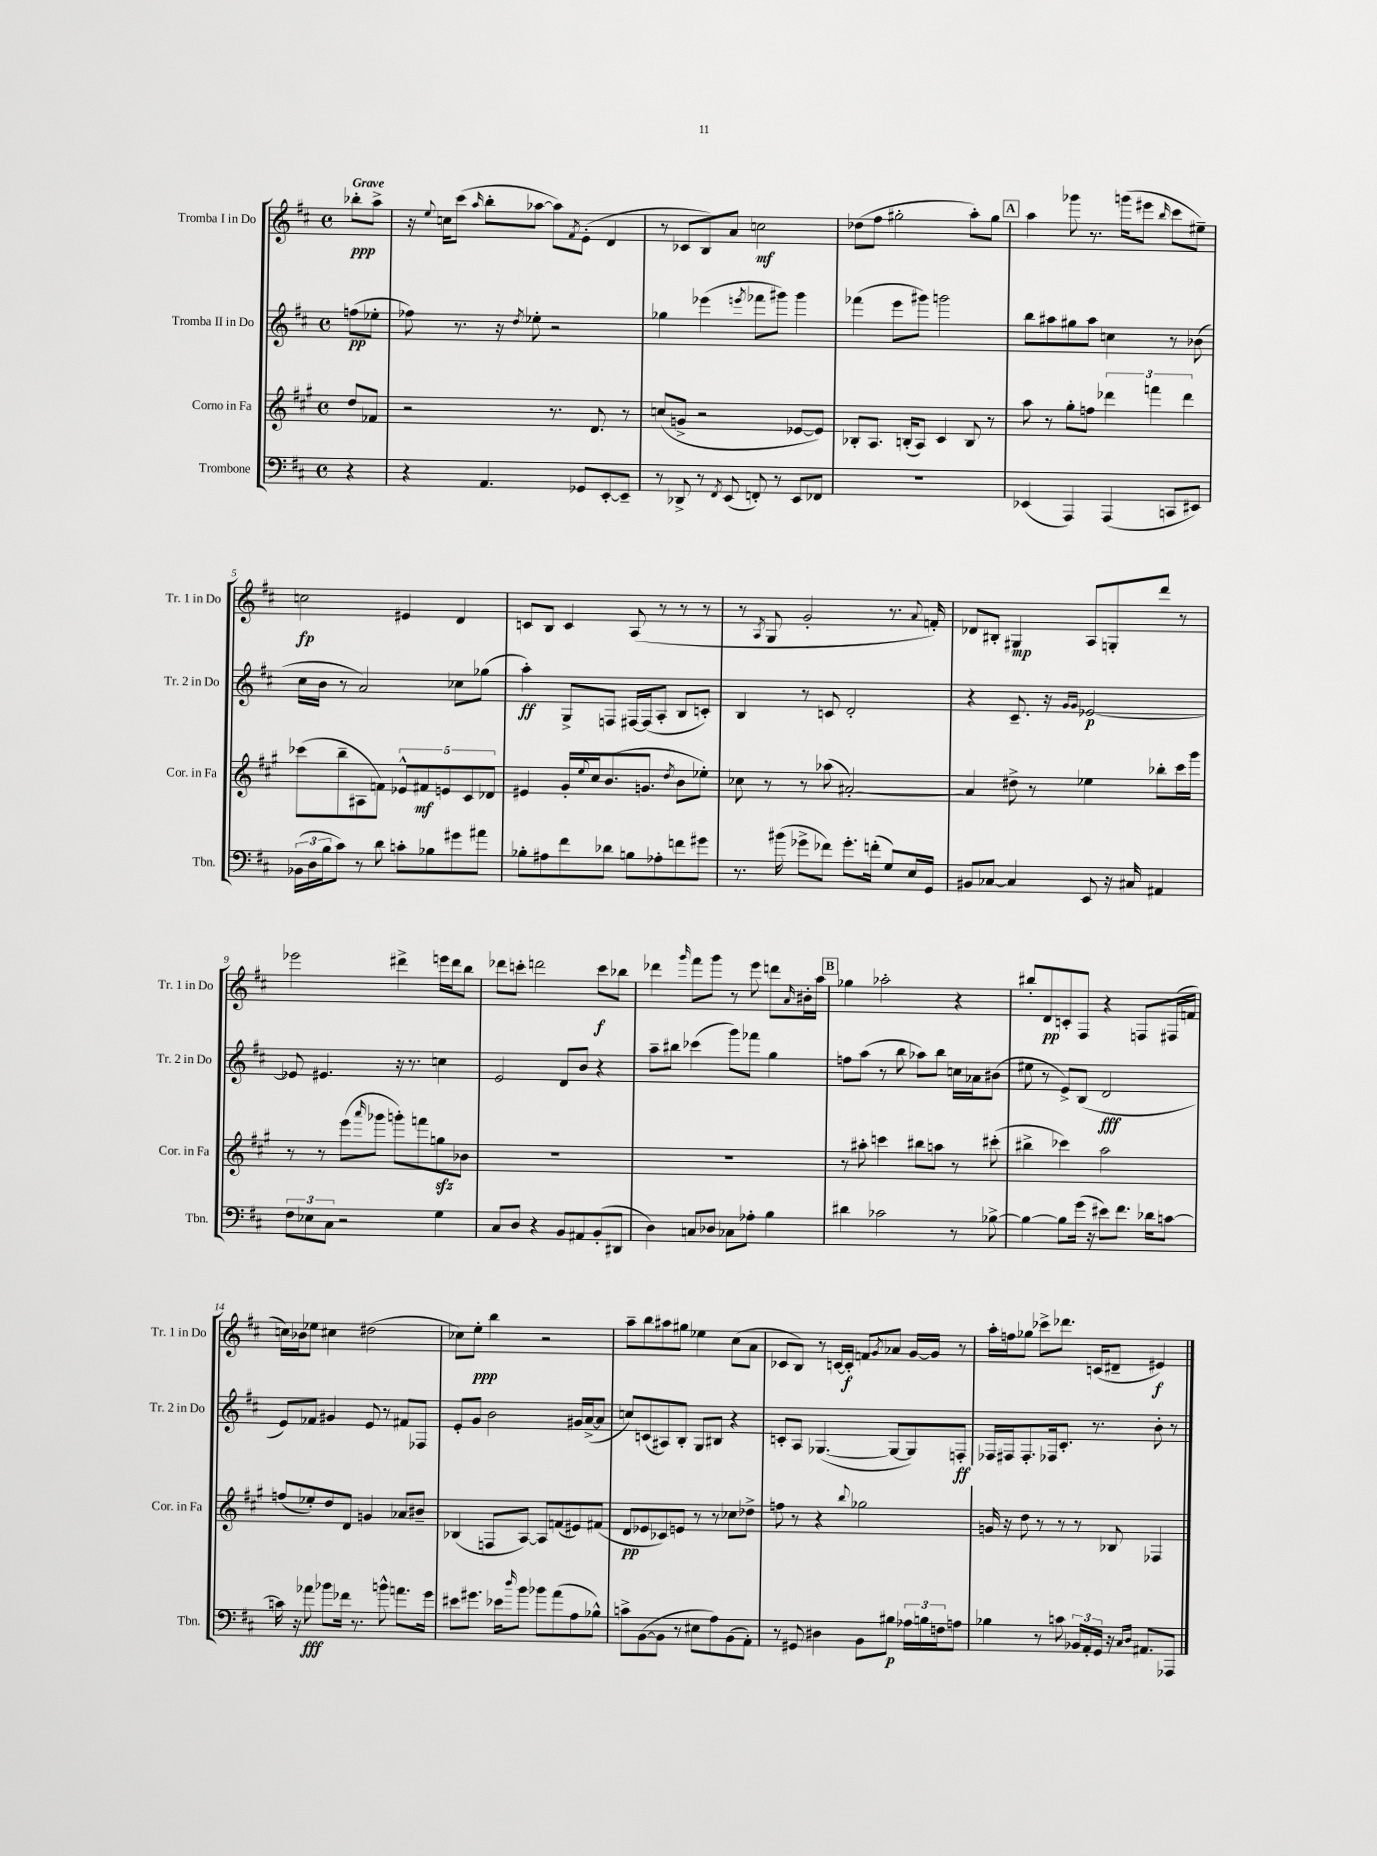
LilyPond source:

<<
\new StaffGroup <<
\new Staff = "s0" \with { instrumentName = "Tromba I in Do" shortInstrumentName = "Tr. 1 in Do" } {
    \clef treble \key d \major \defaultTimeSignature \time 4/4 \partial 4 \tempo "Grave"
    bes''8-.\ppp a''8-> |
    r16 \appoggiatura { e''8 } c''16 cis'''8( \grace { a''16 } b''8-. aes''8~ aes''8) \acciaccatura { fis'8 } e'8-.( d'4 |
    r8 ces'8 b8) a'8 c''2\mf |
    des''8( fis''8 gis''2-. a''8-.) gis''8 |
    \mark \markup { \box "A" } a''4 ges'''8 r8. g'''16( eis'''8 \grace { b''16 } cis'''8 eis''8--) |
    c''2\fp eis'4 d'4 |
    c'8 b8 c'4 a8( r8 r8 r8 |
    r8 \acciaccatura { a8 } g8 g'2-. r8. \appoggiatura { a'8 } f'16-.) |
    des'8 bis8-. gis4\mp a8 g8-. d'''8 r8 |
    ees'''2 dis'''4-> e'''16 dis'''16 b''8 |
    des'''8 c'''8-. d'''2 c'''8\f bes''8 |
    des'''4 \grace { g'''16 } fis'''8 g'''8 r8 e'''8 d'''8 \grace { a'16 } bis'16-. a''16 |
    \mark \markup { \box "B" } ges''4 aes''2-. r4 |
    bis''8-. d'8\pp c'8-. fis8 r4 f8 fis16( f'16 |
    c''16) bes'16 ees''8 cis''4 dis''2( |
    ces''8) e''8-.\ppp b''4 r2 |
    a''8-- b''8 ais''8 gis''8 ees''4 cis''8( a'8 |
    ces'8 b8) r8 c'16~ c'16-.\f f'8 \acciaccatura { g'8 } aes'8 g'16~ g'16 r8 |
    a''16-. f''16 ges''8 ces'''8-> des'''8. c'16( dis'8-- eis'4\f) \bar "|." |
}
\new Staff = "s1" \with { instrumentName = "Tromba II in Do" shortInstrumentName = "Tr. 2 in Do" } {
    \clef treble \key d \major \defaultTimeSignature \time 4/4 \partial 4
    f''8\pp( ees''8-. |
    fes''8) r8. r16 \acciaccatura { d''8 } ees''8-. r2 |
    ges''4 ees'''4( \acciaccatura { e'''8 } fes'''8 gis'''8) gis'''4 |
    fes'''4( e'''8 gis'''8) g'''2 |
    \mark \markup { \box "A" } b''8 ais''8 gis''8 ais''8 c''4 r8 bes'8( |
    cis''16 b'16 r8 a'2) ces''8 ges''8( |
    a''4-.\ff) g8-> f8 fis16~ fis16( a8-. b8 c'8-.) |
    b4 r8 c'8 d'2-. |
    r4 cis'8.-- r16 \grace { g'16 g'16 } ees'2~\p |
    ees'8 eis'4. r16 r8. c''4 |
    e'2 d'8 b'8 r4 |
    a''8-- bis''8 ces'''4( g'''8) fes'''8 g''4 |
    \mark \markup { \box "B" } f''8 a''8( r8 b''8 aes''8) b''8 c''16 aes'16 bis'8( |
    eis''8 r8 e'8->) b8( d'2\fff |
    e'8) fes'8 gis'4 e'8 r8 fis'8 fes8 |
    e'8-. g'8 b'2 gis'16 a'16~->( a'8 |
    c''8) c'8( ais8) b8-. g8 bis8 r4 |
    c'8-. a8 ges4.~( ges8~ ges8) f8-.\ff |
    fes16 fis16 fis8.-. fes16 cis'8.-. r8. b'8-. r8 \bar "|." |
}
\new Staff = "s2" \with { instrumentName = "Corno in Fa" shortInstrumentName = "Cor. in Fa" } {
    \clef treble \key a \major \defaultTimeSignature \time 4/4 \partial 4
    d''8 fes'8 |
    r2 r8. d'8. r8 |
    c''8( g'8-> r2 ees'8~ ees'8) |
    bes8-. a8. b16-.( a8) cis'4 b8 r8 |
    \mark \markup { \box "A" } a''8 r8 gis''8-. f''8 \tuplet 3/2 { des'''4 f'''4 des'''4 } |
    ces'''8( b''8-- ais8 f'8) \tuplet 5/4 { ees'8-^ fis'8\mf e'8 cis'8 des'8 } |
    eis'4 gis'16-. \appoggiatura { e''8 } cis''16 b'8.( g'8. \acciaccatura { d''8 } b'8 ees''8-.) |
    ces''8 r8 r8 aes''8( ais'2~-.) |
    ais'4 dis''8-> r8 ees''4 bes''8-. cis'''16 gis'''16 |
    r8 r8 e'''8( \grace { a'''16 } ges'''8 g'''8-.) f'''8 g''8\sfz bes'8 |
    R1 |
    R1 |
    \mark \markup { \box "B" } r8 ais''8-. c'''4 bis''8 a''8 r8 cis'''8-.( |
    bis''4-> ces'''4) a''2 |
    f''8( ees''8-.) d''8 d'8 g'4 aes'8 bis'8-- |
    bes4( f8 a8~) a8 f'8( eis'8) fis'8( |
    d'8\pp ees'8 ces'8) e'8 r8 r8 ces''8 des''8-> |
    f''8 r8 r4 \appoggiatura { b''8 } ges''2 |
    g'16 r16 d''8 r8 r8 r8 bes8 fes4 \bar "|." |
}
\new Staff = "s3" \with { instrumentName = "Trombone" shortInstrumentName = "Tbn." } {
    \clef bass \key d \major \defaultTimeSignature \time 4/4 \partial 4
    r4 |
    r4 a,4. ges,8 e,8~-. e,8-- |
    r8 des,8-> r8 \acciaccatura { fis,8 } e,8( f,8-.) r8 e,8 fes,8 |
    R1 |
    \mark \markup { \box "A" } ees,4( a,,4) a,,4( c,8 eis,8) |
    \tuplet 3/2 { bes,16( d16 b16 } cis'8) r8 d'8 c'8-. bes8 gis'8 ais'8 |
    bes8-. ais8 fis'8 des'8 b8 aes8-. f'8 gis'8 |
    r8. bis'16( ges'8-> fes'8) ges'8.-. f'16-.( g8) e16 g,16 |
    bis,8 ces8~ ces4 e,8 r16 cis16 ais,4 |
    \tuplet 3/2 { fis8 ees8 cis8 } r2 g4 |
    cis8 d8 r4 b,8 ais,8 b,8-.( dis,8 |
    d4) c8 des8 ces8 aes8-. b4 |
    \mark \markup { \box "B" } dis'4 ces'2 r8 bes8~-> |
    bes4~ bes8 g'16( r16 eis'8) fis'8. des'16 c'8~ |
    c'16 r16 aes'8\fff bes'8 fes'16 r8. b'8-^ a'8. g'16 |
    eis'8 gis'8. ees'16 \grace { d''16 } b'8 bes'8 a'8( a8 bes8-^) |
    c'8-> b,8~( b,8 r8 eis8 a8) b,8( a,8-.) |
    r8 gis,8 dis4 b,8 bis8\p \tuplet 3/2 { aes16 b16 f16 } a8 |
    bes4 r8 c'8 \tuplet 3/2 { bes,16 a,16-. g,16 } r16 \grace { cis16 d16 } ais,8. aes,,8 \bar "|." |
}
>>
>>
